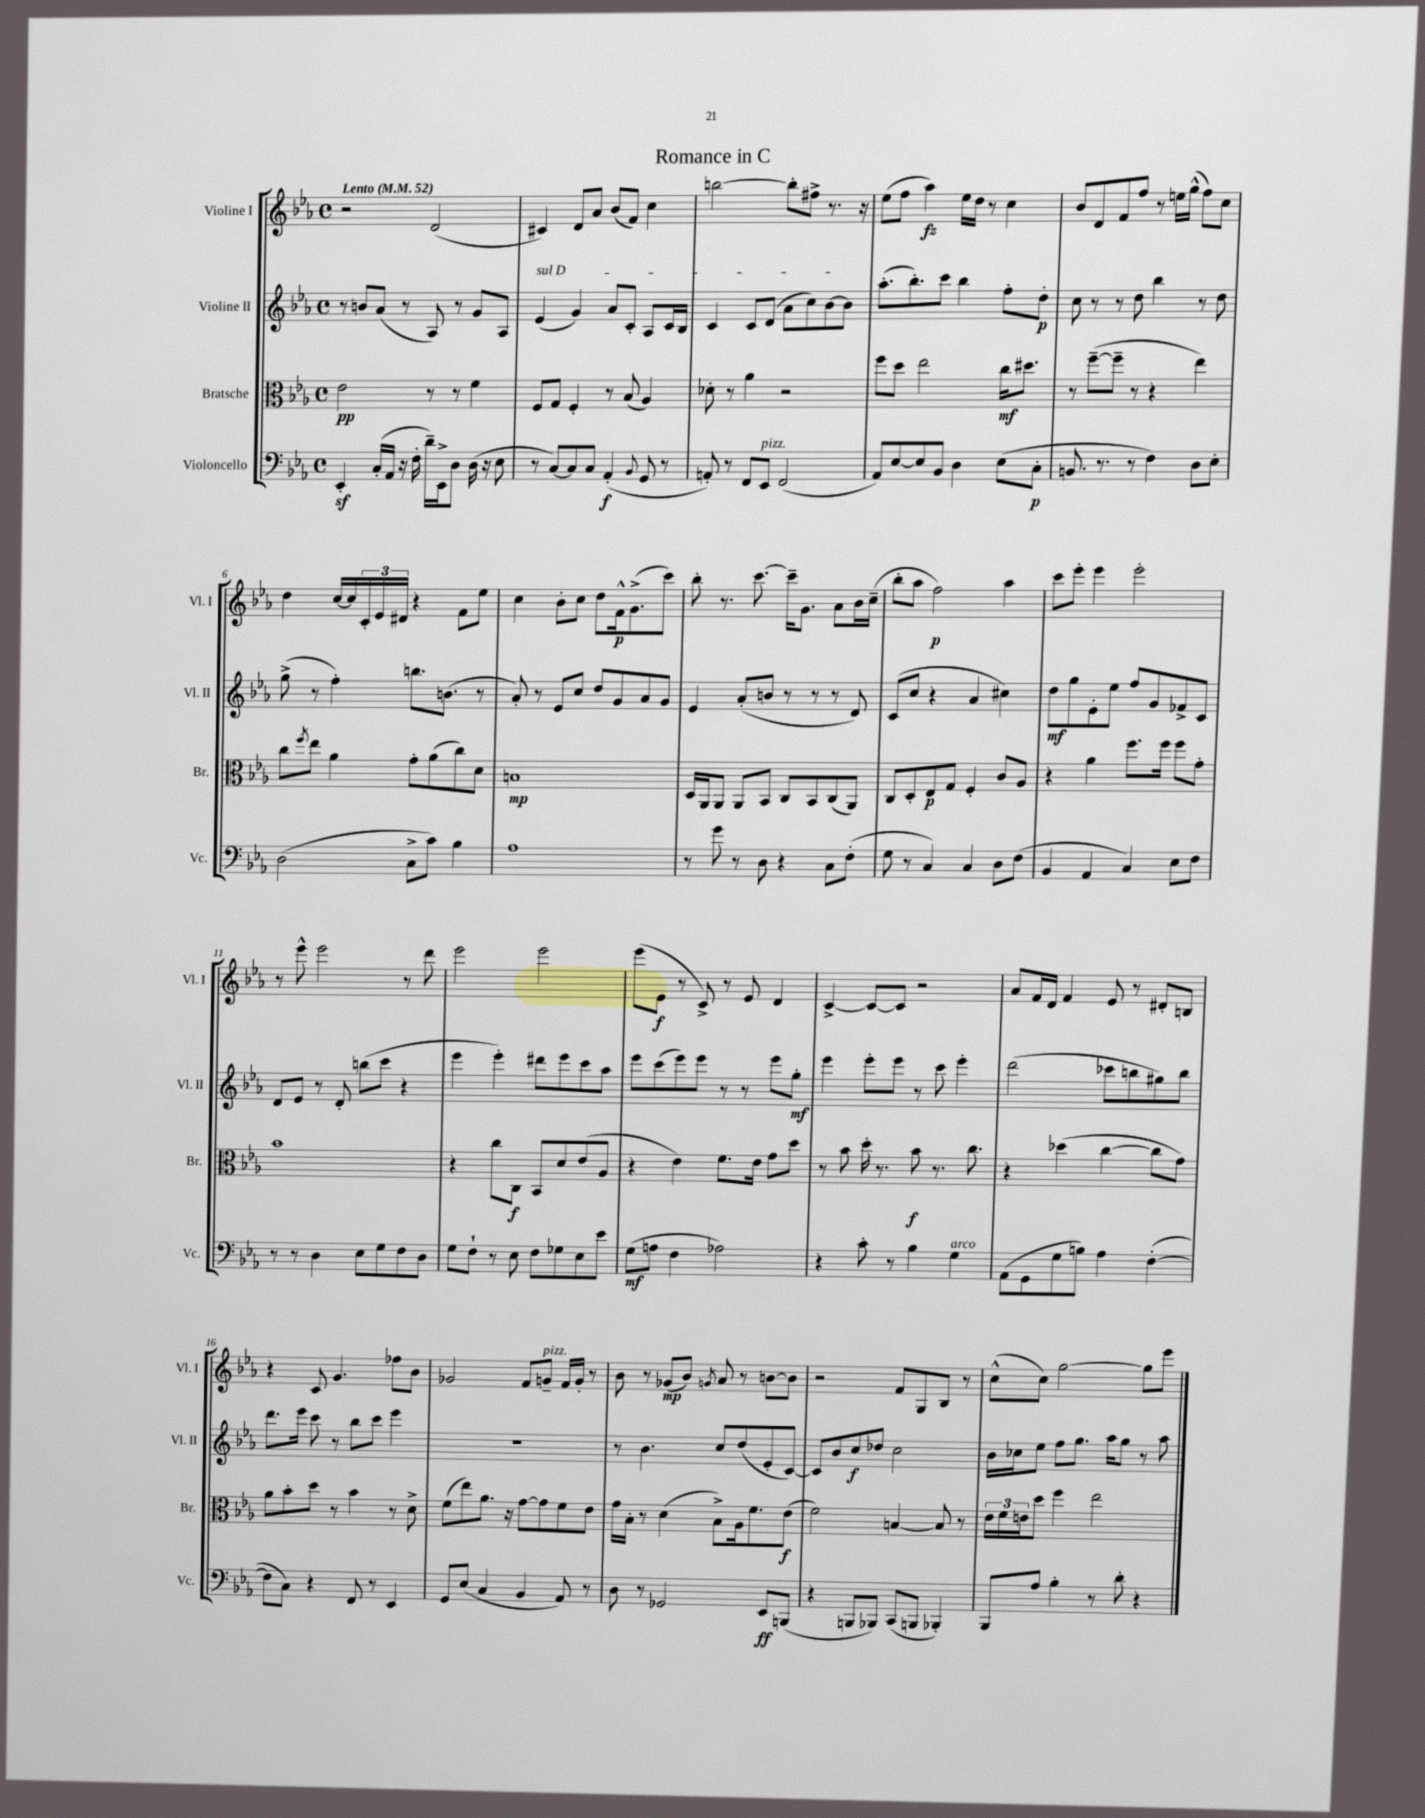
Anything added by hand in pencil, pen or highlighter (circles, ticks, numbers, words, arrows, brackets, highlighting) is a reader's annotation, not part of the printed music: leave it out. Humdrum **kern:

**kern	**dynam	**kern	**dynam	**kern	**dynam	**kern	**dynam
*part4	*part4	*part3	*part3	*part2	*part2	*part1	*part1
*staff4	*staff4	*staff3	*staff3	*staff2	*staff2	*staff1	*staff1
*I"Violoncello	*	*I"Bratsche	*	*I"Violine II	*	*I"Violine I	*
*I'Vc.	*	*I'Br.	*	*I'Vl. II	*	*I'Vl. I	*
*clefF4	*	*clefC3	*	*clefG2	*	*clefG2	*
*k[b-e-a-]	*	*k[b-e-a-]	*	*k[b-e-a-]	*	*k[b-e-a-]	*
*M4/4	*	*M4/4	*	*M4/4	*	*M4/4	*
*met(c)	*	*met(c)	*	*met(c)	*	*met(c)	*
*MM52	*	*MM52	*	*MM52	*	*MM52	*
=1	=1	=1	=1	=1	=1	=1	=1
!	!	!	!	!	!	!LO:TX:a:B:t=Lento	!
4EE-z'/	.	2e-\	pp	8r	.	2r	.
.	.	.	.	8bn/L	.	.	.
(16C'/LL	.	.	.	(8a-/J	.	.	.
16AA-/JJ	.	.	.	.	.	.	.
16r	.	.	.	8r	.	.	.
16F'\	.	.	.	.	.	.	.
16d~\LL)	.	8r	.	8A-/)	.	(2d/	.
16EE-^\J	.	.	.	.	.	.	.
8D\J	.	8r	.	8r	.	.	.
(16D\	.	4f\	.	8g/L	.	.	.
16r	.	.	.	.	.	.	.
8E-\	.	.	.	8A-/J	.	.	.
=2	=2	=2	=2	=2	=2	=2	=2
!	!	!	!	!LO:TX:a:i:t=sul D	!	!	!
8r	.	8F/L	.	(4e-/	.	4c#X/)	.
[8C/L)	.	8G/J	.	.	.	.	.
8C/]	.	4F'/	.	4g/)	.	8d/L	.
8C/J	.	.	.	.	.	8a-/J	.
(4AA-'/	f	8r	.	8a-/L	.	(8b-/L	.
.	.	(8B-/	.	8c'/J	.	8f/J)	.
8qqBB-/	.	.	.	.	.	.	.
8GG/	.	4A-/)	.	8A-/L	.	4cc\	.
8r	.	.	.	16c/L	.	.	.
.	.	.	.	16B-/JJ	.	.	.
=3	=3	=3	=3	=3	=3	=3	=3
8AAn'/)	.	8d-X'\	.	4c/	.	[2bbn\	.
8r	.	8r	.	.	.	.	.
8FF/L	.	4a-\	.	8c/L	.	.	.
!LO:TX:a:i:t=pizz.	!	!	!	!	!	!	!
8EE-/J	.	.	.	(8d/J	.	.	.
(2FF/	.	2r	.	8a-\L	.	8bb'\L]	.
.	.	.	.	8cc\)	.	8ff#X^\J	.
.	.	.	.	[8b-\	.	8.r	.
.	.	.	.	8b-\J]	.	.	.
.	.	.	.	.	.	16r	.
=4	=4	=4	=4	=4	=4	=4	=4
8AA-/L)	.	8ff\L	.	(8.aa-'\L	.	(8ee-\L	.
[8E-/	.	8dd\J	.	.	.	8ff\J	.
.	.	.	.	8.bb-'\)	.	.	.
8E-/]	.	2ee-\	.	.	.	4aa-\)	fz
8BB-/J	.	.	.	8ccc\J	.	.	.
4D\	.	.	.	4bb-\	.	16ee-\LL	.
.	.	.	.	.	.	16dd\JJ	.
.	.	.	.	.	.	8r	.
(8E-\L	.	16cc\KL	mf	8ff'\L	.	4cc\	.
.	.	8.dd#X\J	.	.	.	.	.
8C'\J	p	.	.	8dd'\J	p	.	.
=5	=5	=5	=5	=5	=5	=5	=5
8.BBn/	.	8r	.	8cc\	.	8b-/L	.
.	.	([8ff~\L	.	8r	.	8d/	.
8.r	.	.	.	.	.	.	.
.	.	8ff~\J]	.	8r	.	8f/	.
8r	.	8r	.	8dd\	.	8ff/J	.
4F\)	.	4r	.	4bb-\	.	8r	.
.	.	.	.	.	.	16een\LL	.
.	.	.	.	.	.	(16gg^^\JJ	.
8D\L	.	4ee-\)	.	8r	.	8ff\L)	.
8E-'\J	.	.	.	8dd\	.	8cc\J	.
!!LO:LB:g=z
=6	=6	=6	=6	=6	=6	=6	=6
(2D\	.	8cc\L	.	(8gg^\	.	4dd\	.
.	.	8qff/	.	.	.	.	.
.	.	8ee-\J	.	8r	.	.	.
.	.	4a-\	.	4ff'\)	.	[16cc/LL	.
.	.	.	.	.	.	16cc/]	.
.	.	.	.	.	.	24c'/	.
.	.	.	.	.	.	24e-/	.
.	.	.	.	.	.	24d#X/JJ	.
8C^\L	.	8g'\L	.	8.bbn\L	.	4r	.
8c\J)	.	(8a-\	.	.	.	.	.
.	.	.	.	(8.bn\J	.	.	.
4B-\	.	8cc\)	.	.	.	8f\L	.
.	.	8d\J	.	8r	.	8ee-\J	.
=7	=7	=7	=7	=7	=7	=7	=7
1A-	.	1Bn	mp	8a-'/)	.	4cc\	.
.	.	.	.	8r	.	.	.
.	.	.	.	8e-/L	.	8b-'\L	.
.	.	.	.	8cc/J	.	8cc\J	.
.	.	.	.	8dd/L	.	8dd\L	.
.	.	.	.	8g/	.	16f^^\k	p
.	.	.	.	.	.	(8.g^\	.
.	.	.	.	8a-/	.	.	.
.	.	.	.	8g/J	.	8ccc\J)	.
=8	=8	=8	=8	=8	=8	=8	=8
8r	.	16D/LL	.	4e-/	.	8bb-'\	.
.	.	16AA-/J	.	.	.	.	.
8g\	.	8AA-/J	.	.	.	8.r	.
8r	.	8AA-/L	.	(8a-'/L	.	.	.
.	.	.	.	.	.	[8.ccc\	.
8D\	.	8BB-/J	.	8bn/J	.	.	.
4r	.	8C/L	.	8r	.	16ccc~\KL]	.
.	.	.	.	.	.	8.g\J	.
.	.	8BB-/	.	8r	.	.	.
8C\L	.	(8C/	.	8r	.	8a-\L	.
(8F'\J	.	8AA-/J)	.	8d/)	.	16b-\L	.
.	.	.	.	.	.	(16cc~\JJ	.
=9	=9	=9	=9	=9	=9	=9	=9
8G\	.	8C/L	.	(8c/L	.	8bb-'\L	.
8r	.	8D'/	.	8cc/J	.	8aa-\J	.
4C/)	.	8E-/	p	4r	.	2ff\)	p
.	.	8G/J	.	.	.	.	.
4C/	.	4F'/	.	4a-/	.	.	.
8D\L	.	8c/L	.	4cc#X\)	.	4aa-\	.
(8F\J	.	8A-/J	.	.	.	.	.
=10	=10	=10	=10	=10	=10	=10	=10
4BB-/	.	4r	.	8dd\L	mf	8ccc\L	.
.	.	.	.	8gg\	.	8eee-'\J	.
4AA-/	.	4a-\	.	8e-'\	.	4eee-\	.
.	.	.	.	8ee-\J	.	.	.
4C/)	.	8.ff\L	.	8ff/L	.	2eee-'\	.
.	.	.	.	8g/	.	.	.
.	.	16ff\Jk	.	.	.	.	.
8E-\L	.	8ff\L	.	8f-X^/	.	.	.
8F\J	.	8g'\J	.	8c/J	.	.	.
!!LO:LB:g=z
=11	=11	=11	=11	=11	=11	=11	=11
8r	.	1b-	.	8d/L	.	8r	.
8r	.	.	.	8e-/J	.	8eee-^^\	.
4D\	.	.	.	8r	.	2eee-\	.
.	.	.	.	8d'/	.	.	.
8E-\L	.	.	.	(8bbn\L	.	.	.
8G\	.	.	.	8ccc\J	.	.	.
8F\	.	.	.	4r	.	8r	.
8D\J	.	.	.	.	.	8ddd\	.
=12	=12	=12	=12	=12	=12	=12	=12
8G\L	.	4r	.	4eee-\	.	2eee-\	.
8F`\J	.	.	.	.	.	.	.
8r	.	8cc\L	.	4eee-'\)	.	.	.
8E-\	.	8C\J	f	.	.	.	.
8F\L	.	8BB-/L	.	8ddd#X\L	.	2eee-\	.
8G-X\	.	8d/	.	8eee-\	.	.	.
8E-\	.	(8e-/	.	8ccc\	.	.	.
8e-\J	.	8A-/J	.	8aa-\J	.	.	.
=13	=13	=13	=13	=13	=13	=13	=13
(8G\L	mf	4r	.	8eee-\L	.	(8eee-\L	.
8An\J	.	.	.	(8ccc\	.	8e-\J	f
4F\	.	4e-\)	.	8eee-\)	.	8r	.
.	.	.	.	8eee-\J	.	8c^/)	.
2A-X\)	.	8.f\L	.	8r	.	8r	.
.	.	.	.	8r	.	8e-/	.
.	.	16e-\Jk	.	.	.	.	.
.	.	8g\L	.	8eee-\L	.	4d/	.
.	.	8dd\J	.	8gg'\J	mf	.	.
=14	=14	=14	=14	=14	=14	=14	=14
4r	.	8r	.	4eee-\	.	[4c^/	.
.	.	8b-\	.	.	.	.	.
8c'\	.	16dd'\	.	8eee-'\L	.	8c/L_	.
.	.	8.r	.	.	.	.	.
8r	.	.	.	8eee-\J	.	8c/J]	.
4B-\	.	8b-\	f	8r	.	2r	.
.	.	8.r	.	8ccc\	.	.	.
!LO:TX:a:i:t=arco	!	!	!	!	!	!	!
4G\	.	.	.	4eee-'\	.	.	.
.	.	8.cc\	.	.	.	.	.
=15	=15	=15	=15	=15	=15	=15	=15
(8AA-\L	.	4r	.	(2ddd\	.	8a-/L	.
8GG\	.	.	.	.	.	16f/L	.
.	.	.	.	.	.	16d/JJ	.
8G\	.	(4dd-X\	.	.	.	4f/	.
8Bn\J)	.	.	.	.	.	.	.
4A-\	.	[4cc\	.	8ccc-X\L	.	8e-/	.
.	.	.	.	8bbn\	.	8r	.
([4F'\	.	8cc\L]	.	8gg#X\)	.	8d#X'/L	.
.	.	8g\J)	.	8bb\J	.	8Bn/J	.
!!LO:LB:g=z
=16	=16	=16	=16	=16	=16	=16	=16
8F\L]	.	8a-\L	.	8.ddd\L	.	4r	.
8C\J)	.	8b-'\	.	.	.	.	.
.	.	.	.	16eee-\Jk	.	.	.
4r	.	8dd\J	.	8ccc\	.	8c/	.
.	.	8r	.	8r	.	4.g/	.
8FF/	.	4b-\	.	8bb-\L	.	.	.
8r	.	.	.	8ccc\J	.	.	.
4EE-/	.	8r	.	4eee-\	.	8ff-X\L	.
.	.	8d^\	.	.	.	8b-\J	.
=17	=17	=17	=17	=17	=17	=17	=17
8GG/L	.	(8f\L	.	1r	.	2g-X/	.
(8E-/J	.	8ee-\)	.	.	.	.	.
4C/	.	8.a-\J	.	.	.	.	.
.	.	16r	.	.	.	.	.
4BB-/	.	[8g\L	.	.	.	8f/L	.
!	!	!	!	!	!	!LO:TX:a:i:t=pizz.	!
.	.	8g\]	.	.	.	8gn~/J	.
8AA-/)	.	8f\	.	.	.	16f/LL	.
.	.	.	.	.	.	16g'/JJ	.
8r	.	8e-\J	.	.	.	8r	.
=18	=18	=18	=18	=18	=18	=18	=18
8D\	.	16g\LL	.	8r	.	8b-\	.
.	.	16B-'\JJ	.	.	.	.	.
8r	.	8r	.	4.b-\	.	8r	.
2GG-X/	.	(4d\	.	.	.	(8g-X/L	mp
.	.	.	.	.	.	8b-/J)	.
.	.	.	.	.	.	8qgn/	.
.	.	8B-^\L)	.	8cc/L	.	8a-/	.
.	.	16A-\k	.	(8dd/	.	8r	.
.	.	8.f\	.	.	.	.	.
8EE-/L	ff	.	.	8e-'/	.	[8bn\L	.
(8BBBn/J	.	(8e-\J	f	[8c/J)	.	8b\J]	.
=19	=19	=19	=19	=19	=19	=19	=19
4r	.	2f\)	.	8c/L]	.	2r	.
.	.	.	.	8b-/	.	.	.
8BBBn/L	.	.	.	8cc/	f	.	.
8BBB-X/J)	.	.	.	8dd-X/J	.	.	.
(8CC/L	.	[4Bn/	.	2cc\	.	8f/L	.
8BBBn/J	.	.	.	.	.	8G/	.
4BBB-X'/)	.	8B/]	.	.	.	8B-/J	.
.	.	8r	.	.	.	8r	.
=20	=20	=20	=20	=20	=20	=20	=20
8BBB-/L	.	24e-\LL	.	16b-\LL	.	(8cc^^\L	.
.	.	24f\	.	.	.	.	.
.	.	.	.	16cc-X\J	.	.	.
.	.	24en\J	.	.	.	.	.
8A-/J	.	8dd\J	.	8ee-\J	.	8cc\J)	.
4B-'\	.	4ff\	.	8ff\L	.	[2gg\	.
.	.	.	.	8.gg\J	.	.	.
8r	.	2ee-\	.	.	.	.	.
.	.	.	.	16aa-\KL	.	.	.
8d'\	.	.	.	8gg\J	.	.	.
4r	.	.	.	8r	.	8gg\L]	.
.	.	.	.	8aa-\	.	8eee-\J	.
==	==	==	==	==	==	==	==
*-	*-	*-	*-	*-	*-	*-	*-
